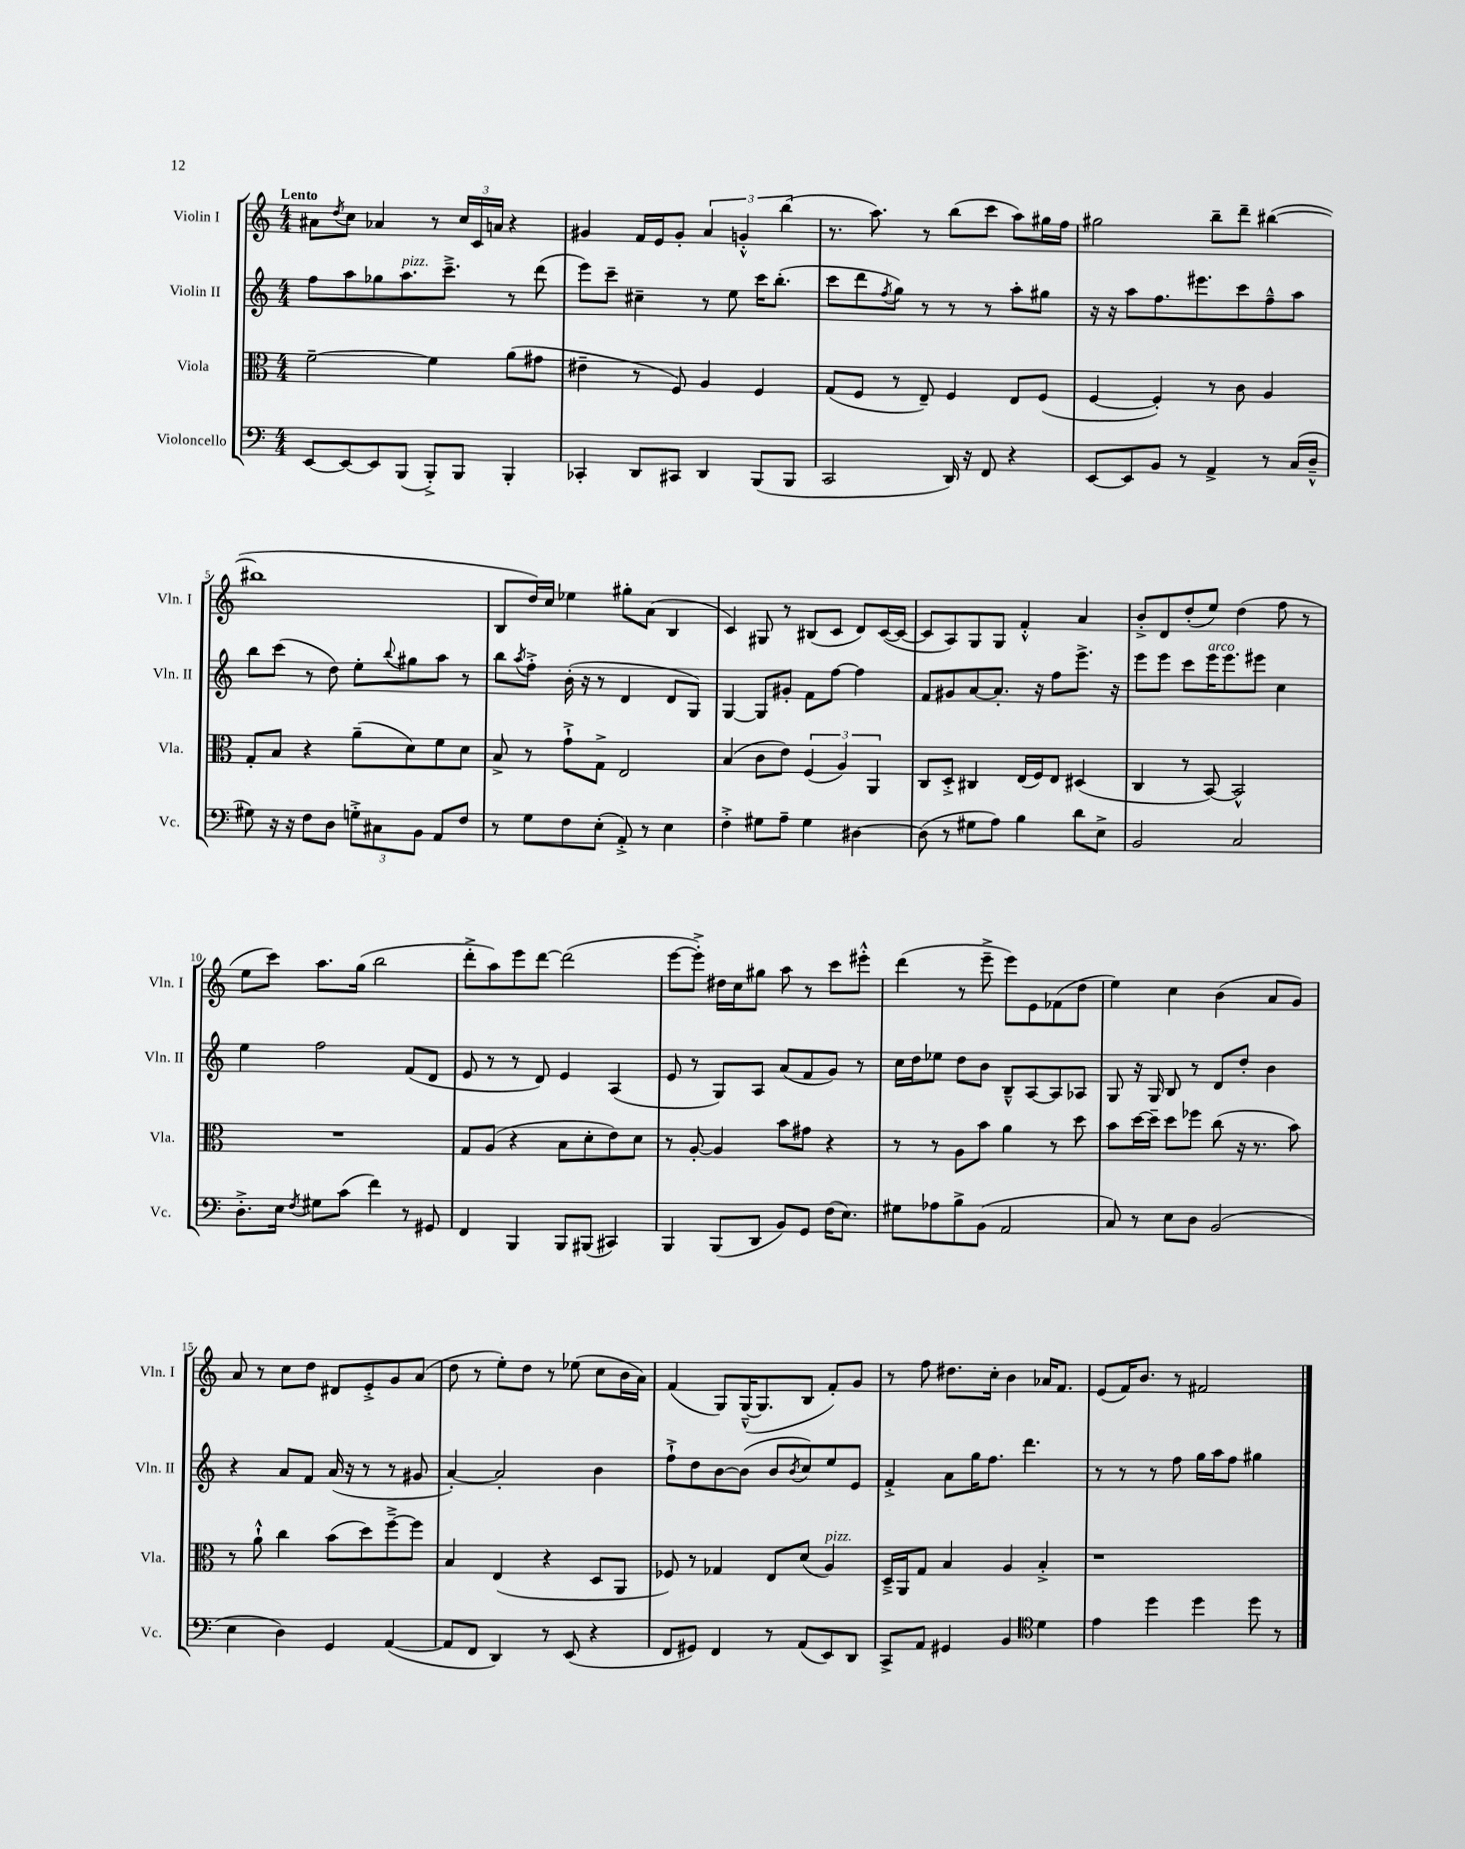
<<
\new StaffGroup <<
\new Staff = "s0" \with { instrumentName = "Violin I" shortInstrumentName = "Vln. I" } {
    \clef treble \key c \major \numericTimeSignature \time 4/4 \tempo "Lento"
    ais'8 \acciaccatura { d''8 } c''8 aes'4 r8 \tuplet 3/2 { c''16 c'16 a'16 } r4 |
    gis'4 f'16 e'16 gis'8-. \tuplet 3/2 { a'4 g'4-.-^ b''4( } |
    r8. a''8.) r8 b''8( c'''8 a''8) gis''16 f''16 |
    gis''2 b''8-- d'''8-- bis''4~( |
    bis''1 |
    b8 d''16) c''16 ees''4 gis''8-. a'8( b4 |
    c'4) gis8 r8 bis8( c'8 d'8) c'16~( c'16~ |
    c'8 a8) g8 g8 f'4-.-^ a'4 |
    b'8-.-> d'8 d''8-.( e''8) d''4( f''8 r8 |
    e''8 c'''8) a''8. g''16( b''2 |
    d'''8-.-> a''8) e'''8 d'''8~ d'''2( |
    e'''8~ e'''8-.->) dis''16 c''16 gis''8 a''8 r8 c'''8 eis'''8-.-^ |
    d'''4( r8 e'''8---> e'''8) e'8 fes'8( d''8 |
    e''4) c''4 b'4( a'8 g'8) |
    a'8 r8 c''8 d''8 dis'8 e'8-.-> g'8 a'8( |
    d''8 r8 e''8-.) d''8 r8 ees''8( c''8 b'16 a'16) |
    f'4( g8) g16~---^( g8. b8 f'8-.) g'8 |
    r8 f''8 dis''8. c''16-. b'4 aes'16 f'8. |
    e'8( f'16) b'8. r8 fis'2 \bar "|." |
}
\new Staff = "s1" \with { instrumentName = "Violin II" shortInstrumentName = "Vln. II" } {
    \clef treble \key c \major \numericTimeSignature \time 4/4
    f''8 a''8 ges''8 a''8.^\markup { \italic "pizz." } c'''8.---> r8 d'''8( |
    e'''8) c'''8-- cis''4-- r8 e''8 c'''16 b''8.-.( |
    c'''8 d'''8 \acciaccatura { f''8 } g''8) r8 r8 r8 a''8-. gis''8 |
    r16 r16 a''8 f''8. eis'''8. c'''8 f''8---^ a''8 |
    b''8 c'''8( r8 d''8) e''8-. \appoggiatura { b''8 } gis''8 a''8 r8 |
    b''8 \acciaccatura { a''8 } f''8-.-> b'16-.( r16 r8 d'4 d'8 g8) |
    g4~ g8 gis'8-. f'8 f''8~ f''4 |
    f'8 gis'8 a'8~ a'8.-. r16 f''8 e'''8.-> r16 |
    e'''8 e'''8 c'''8 e'''16^\markup { \italic "arco" } e'''8. eis'''8 c''4 |
    e''4 f''2 f'8( d'8 |
    e'8 r8 r8 d'8) e'4 a4( |
    e'8 r8 g8) a8 a'8( f'8 g'8) r8 |
    c''16 d''16 ees''8 d''8 b'8 b8---^ a8~ a8 aes8 |
    g8 r16 g16 b8 r8 d'8 d''8-. b'4 |
    r4 a'8 f'8 a'16( r16 r8 r8 gis'8 |
    a'4~-.) a'2-. b'4 |
    f''8-!-> d''8 b'8~ b'8( b'8 \acciaccatura { b'8 } c''8) e''8 e'8 |
    f'4-.-> a'8 g''16 f''8. d'''4. |
    r8 r8 r8 f''8 g''16 a''16 f''8 gis''4 \bar "|." |
}
\new Staff = "s2" \with { instrumentName = "Viola" shortInstrumentName = "Vla." } {
    \clef alto \key c \major \numericTimeSignature \time 4/4
    f'2~-- f'4 a'8( gis'8 |
    eis'4-- r8 f8) a4 f4 |
    g8( f8 r8 e8--) f4 e8 f8( |
    f4~ f4-.) r8 c'8 a4 |
    g8-. b8 r4 a'8--( d'8) f'8 d'8 |
    b8-> r8 g'8-!-> g8-> e2 |
    b4( c'8 e'8) \tuplet 3/2 { f4( a4) a,4 } |
    c8 d8-.-> cis4 e16( f16) e8 dis4( |
    c4 r8 b,8~) b,2-^ |
    R1 |
    g8 a8( r4 b8 d'8-. e'8) d'8 |
    r8 a8~-. a4 b'8 gis'8 r4 |
    r8 r8 a8 b'8 a'4 r8 d''8 |
    b'8 d''16~ d''16-- d''8 fes''8 c''8( r16 r8. b'8) |
    r8 a'8-!-^ c''4 b'8( d''8) f''8~---> f''8 |
    b4 e4( r4 d8 a,8 |
    fes8) r8 ges4 e8 d'8( a4^\markup { \italic "pizz." }) |
    d16---> a,16 g8 b4 a4 b4-.-> |
    r1 \bar "|." |
}
\new Staff = "s3" \with { instrumentName = "Violoncello" shortInstrumentName = "Vc." } {
    \clef bass \key c \major \numericTimeSignature \time 4/4
    e,8~ e,8~ e,8 b,,8( b,,8-.->) b,,8 b,,4-. |
    ces,4-. d,8 cis,8 d,4 b,,8( b,,8 |
    c,2 d,16) r16 f,8 r4 |
    e,8~ e,8 b,8 r8 a,4-> r8 c16( d16---^ |
    gis8) r16 r16 f8 d8 \tuplet 3/2 { g8-.-> cis8 b,8 } a,8 f8 |
    r8 g8 f8 e8-.( a,8-.->) r8 e4 |
    f4-.-> gis8 a8-- gis4 dis4~ |
    dis8( r8 gis8 a8) b4 d'8 e8-> |
    b,2 c2 |
    d8.-.-> e16 \acciaccatura { f8 } gis8 c'8( f'4) r8 gis,8 |
    f,4 b,,4 b,,8 bis,,8( cis,4) |
    b,,4 b,,8( d,8 b,8) g,8 f16( e8.) |
    gis8 aes8 b8-> b,8( a,2 |
    c8) r8 e8 d8 b,2( |
    e4 d4) g,4 a,4~( |
    a,8 f,8 d,4) r8 e,8( r4 |
    f,8 gis,8) f,4 r8 a,8( e,8) d,8 |
    c,8-> a,8 gis,4 b,4 \clef tenor d'4 |
    e'4 d''4 d''4 d''8 r8 \bar "|." |
}
>>
>>
